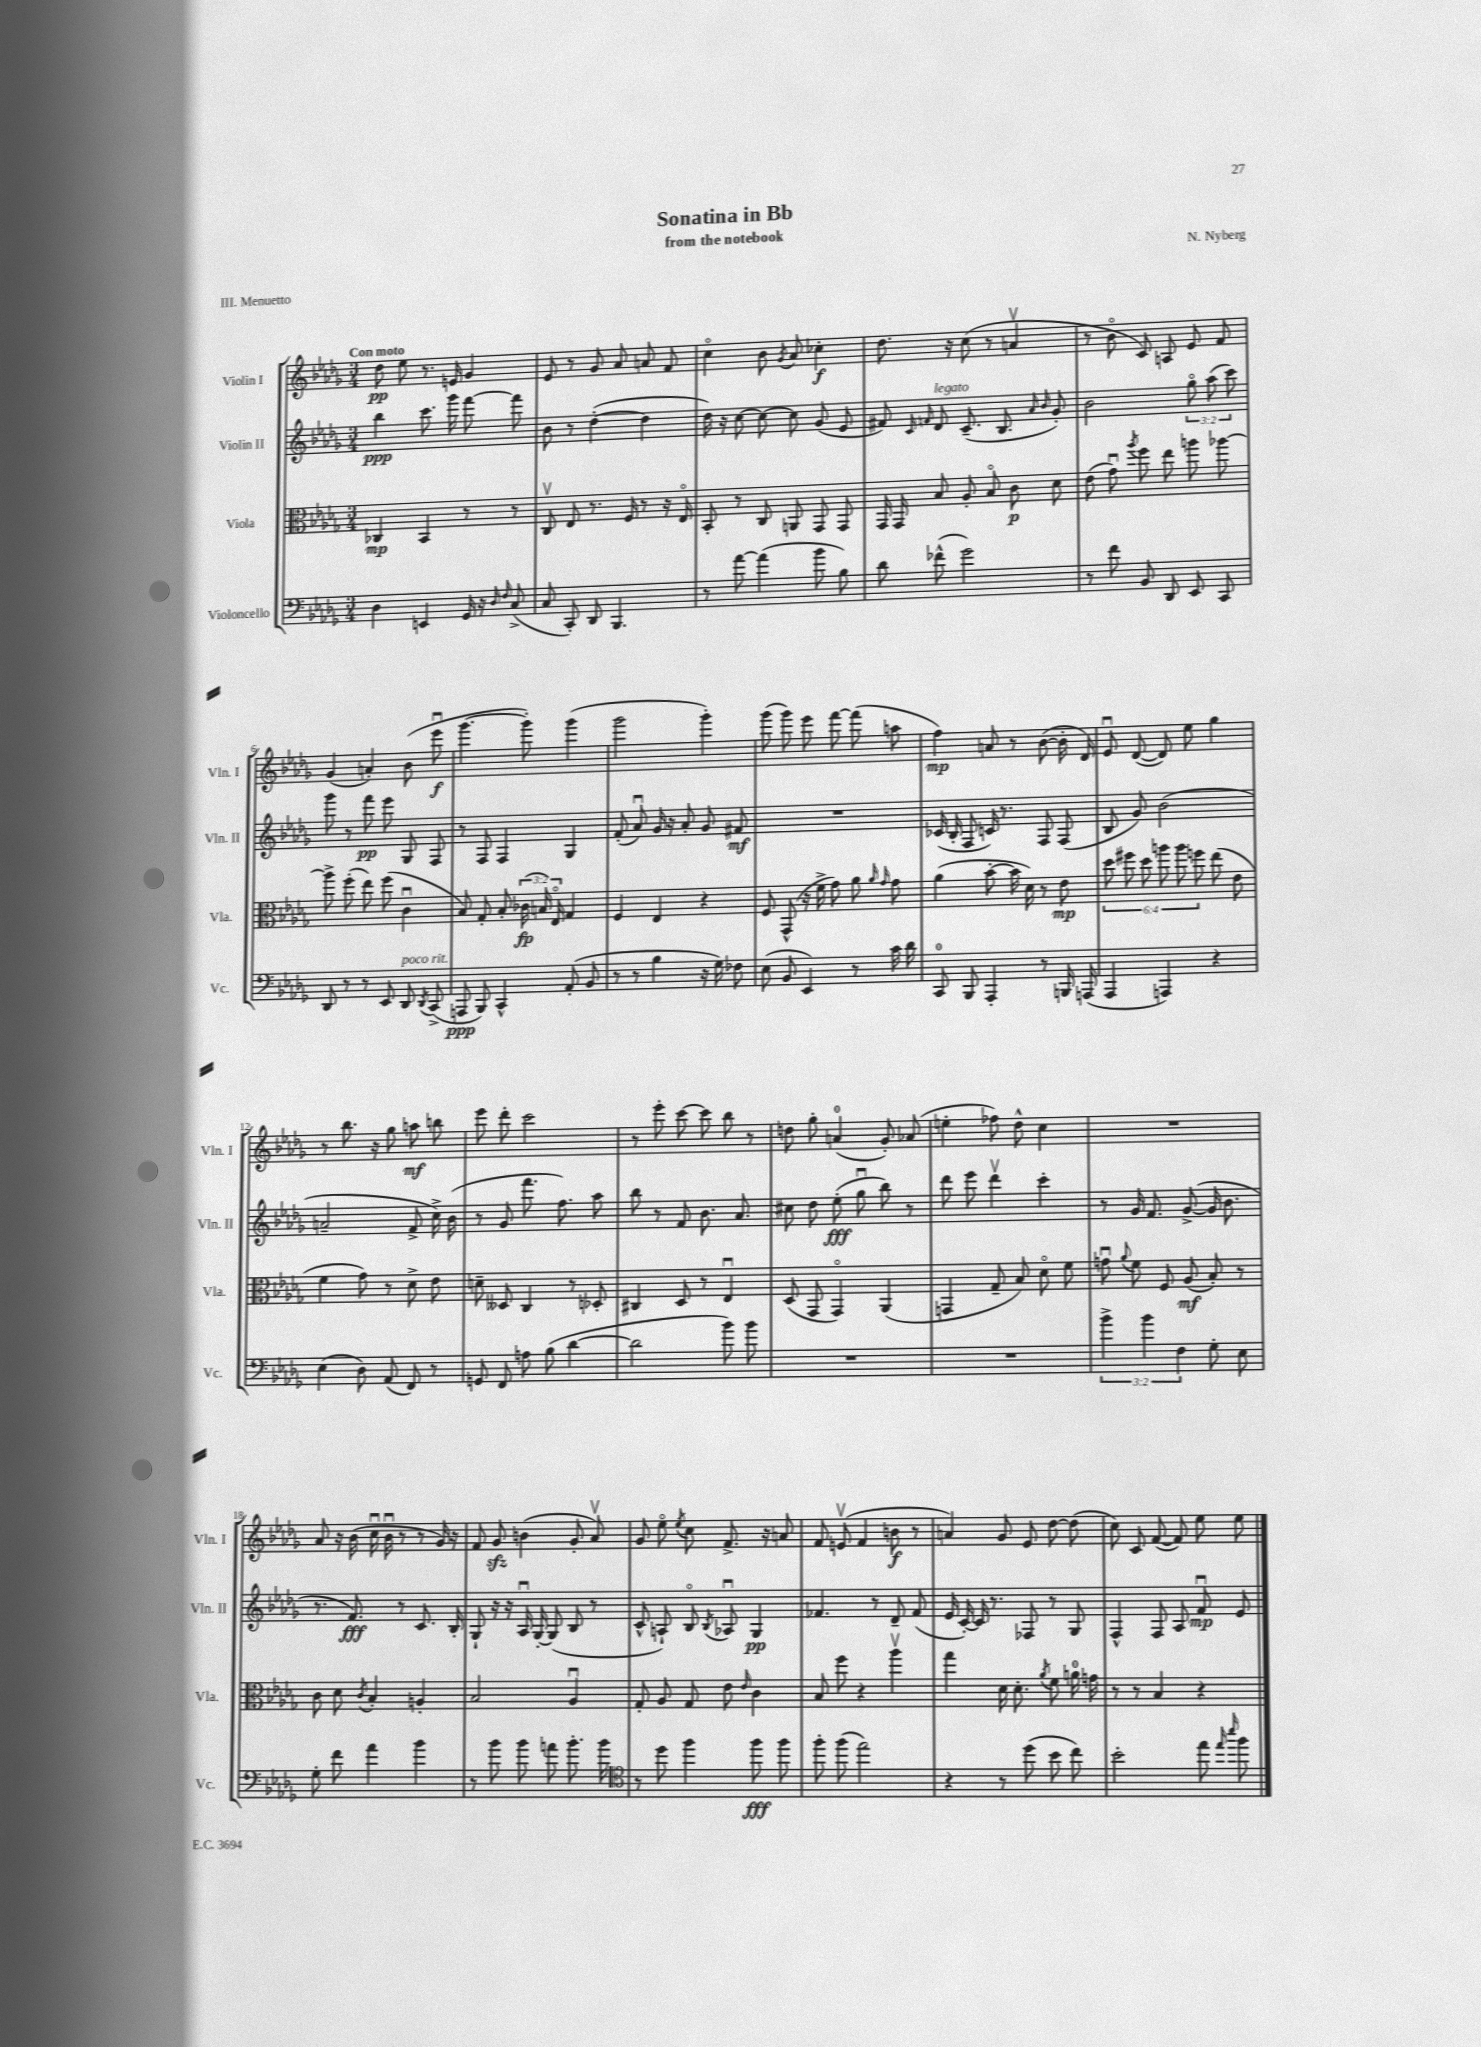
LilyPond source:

\header { title = "Sonatina in Bb" composer = "N. Nyberg" subtitle = "from the notebook" piece = "III. Menuetto" }
<<
\new StaffGroup <<
\new Staff = "s0" \with { instrumentName = "Violin I" shortInstrumentName = "Vln. I" } {
    \clef treble \key des \major \numericTimeSignature \time 3/4 \tempo "Con moto"
    \autoBeamOff des''8\pp ees''8 r8. e'16 ges'4 |
    ees'8 r8 ges'8 aes'8 a'8 f'8 |
    c''4\flageolet bes'8 \acciaccatura { ges'8 } aes'8 ces''4-.\f |
    des''8. r16 c''8( r8 a'4\upbow |
    r8 bes'8\flageolet c'8) a8 ees'8 f'8 |
    ges'4( a'4-.) bes'8( ees'''8\downbow\f |
    ges'''4.~ ges'''8-.) ges'''4( |
    ges'''2 ges'''4-.) |
    ges'''8( ges'''8) ees'''8 f'''8~ f'''8( a''8 |
    f''4\mp) a'8 r8 bes'8~( bes'16-. des'16) |
    ees'8\downbow des'8~( des'8) ees''8 ges''4 |
    r8 bes''8. r16 ges''8 a''8\mf b''8 |
    ees'''8 des'''8-. c'''2 |
    r8 ees'''8-. c'''8~ c'''8 bes''8 r8 |
    d''8 ges''8-. a'4-0( ges'8-.) aes'8( |
    e''4-. fes''8) des''8-^ c''4 |
    R2. |
    aes'8 r16 bes'16( c''16\downbow bes'16\downbow r8 r8 ges'16) r16 |
    f'8 ges'8\sfz b'4( ges'8-. aes'8\upbow) |
    ges'8 ees''8\flageolet \acciaccatura { ees''8 } c''8 f'8.-> r16 a'8 |
    f'8 e'8\upbow( f'4 b'8\f r8 |
    a'4) ges'8 ees'8 des''8~ des''8( |
    c''8) c'8 f'8~( f'8) ees''8 ees''8 \bar "|." |
}
\new Staff = "s1" \with { instrumentName = "Violin II" shortInstrumentName = "Vln. II" } {
    \clef treble \key des \major \numericTimeSignature \time 3/4 \override Staff.TupletNumber.text = #tuplet-number::calc-fraction-text
    \autoBeamOff bes''4\ppp c'''8. ges'''16 f'''8~ f'''8 |
    bes'8 r8 des''4~-.( des''4 |
    des''16) r16 c''8~ c''8~ c''8 ges'8( ees'8 |
    fis'8) \grace { c'16 f'16 } des'8^\markup { \italic "legato" } c'8.--( bes8. \grace { aes'16 bes'16 } ges'8-.) |
    bes'2 \tuplet 3/2 { ges''8\flageolet aes''8( c'''8) } |
    ges'''8 r8 f'''8\pp ees'''8 ges8 f8 |
    r8 f8 f4 ges4 |
    f'8-.( aes'8\downbow) ges'16 r16 aes'8-. ges'8 fis'8\mf |
    R2. |
    ces'16( bes16-. f8 c'16) r8. f8 f8( |
    bes8 ges'8) bes'2( |
    a'2-- f'8-> c''16->) bes'16( |
    r8 ges'8 f'''8. f''8.) aes''8 |
    bes''8 r8 f'8 bes'8. aes'8. |
    cis''8 des''8 ees''8-.\fff( ges''8\downbow bes''8) r8 |
    des'''8 ees'''8 des'''4\upbow c'''4-. |
    r8 ges'16 f'8. ges'8~->( ges'16 bes'8. |
    r8. f'8.\fff) r8 c'8. bes16-. |
    ges8-! r16 r16 aes16\downbow ges16~-. ges8( bes8 r8 |
    c'8-^ a8-!) bes8\flageolet \acciaccatura { bes8 } aes8\downbow ges4\pp |
    fes'4. r8 des'8-- fes'8( |
    ees'16 c'16~-.) c'16 r8. fes8 r8 ges8 |
    f4-^ f8 aes8 f'8\downbow\mp ees'8 \bar "|." |
}
\new Staff = "s2" \with { instrumentName = "Viola" shortInstrumentName = "Vla." } {
    \clef alto \key des \major \numericTimeSignature \time 3/4 \override Staff.TupletNumber.text = #tuplet-number::calc-fraction-text
    \autoBeamOff ces4\mp bes,4 r8 r8 |
    c8\upbow ees8 r8. f16 r8 r16 ees16\flageolet |
    bes,8-. r8 c8 a,8 ges,8 ges,8 |
    ges,16 ges,16 bes8 aes8-. bes8\flageolet c'8\p des'8 |
    ees'8( ges'8\downbow) \acciaccatura { aes''8 } f''8 ees''8 a''8 aes''8~ |
    aes''8-> f''8-.( ees''8) f''8( c'4\downbow |
    bes8) ges8-. bes8-. \tuplet 3/2 { ces'16\fp( b16) ees16\flageolet } ges4 |
    f4 ees4 r4 |
    f8 ges,8-^( r16 f'16-> ges'8) aes'8 \grace { aes'16 ges'16 } ges'8 |
    aes'4( bes'8~-. bes'16 des'16) r8 ees'8\mp |
    \tuplet 6/4 { des''8 fis''8 des''8 a''8 a''8 f''8 } ees''8( ees'8 |
    f'4 ges'8) r8 des'8-> ees'8 |
    d'8-- deses8 c4 r8 des8-. |
    cis4 des8 r8 ees4\downbow |
    des8( ges,8 ges,4\flageolet) aes,4( |
    g,4 ges8-- bes8) des'8\flageolet f'8 |
    g'8\downbow \appoggiatura { aes'8 } f'8 f8 aes8\mf( bes8-.) r8 |
    c'8 des'8 \acciaccatura { c'8 } bes4-. a4-. |
    bes2 aes4\downbow |
    ges8-. aes8 ges8 ees'8 \grace { ees'16 } c'4 |
    bes8 f''8 r4 aes''4\upbow |
    ges''4 des'16 des'8.-. \acciaccatura { aes'8 } f'8 a'16-0 g'16 |
    r8 r8 bes4 r4 \bar "|." |
}
\new Staff = "s3" \with { instrumentName = "Violoncello" shortInstrumentName = "Vc." } {
    \clef bass \key des \major \numericTimeSignature \time 3/4 \override Staff.TupletNumber.text = #tuplet-number::calc-fraction-text
    \autoBeamOff des4 e,4 ges,16 r16 \grace { des16 f16 } c8->( |
    c8 c,8-.) des,8 bes,,4. |
    r8 aes'8~ aes'4( bes'8 bes8) |
    des'8 fes'8-^( ges'2) |
    r8 f'8 bes,8 des,8 ees,8 c,8 |
    des,8 r8 r8 ees,8 des,8^\markup { \italic "poco rit." } \acciaccatura { des,8 } c,8->( |
    a,,8\ppp bes,,8) c,4-^ aes,8-.( bes,8 |
    r8 r8 bes4 r16 ges16) fes8 |
    ees8( bes,8 ees,4) r8 c'16 des'16 |
    c,8-0 bes,,8 aes,,4-. r8 b,,16 a,,16( |
    aes,,4 a,,4) r4 |
    ees4( des8) aes,8( f,8) r8 |
    g,8 f,8 a8 bes8( des'4~ |
    des'2 bes'8) bes'8 |
    R2. |
    R2. |
    \tuplet 3/2 { bes'4-> bes'4 f4 } ges8-. ees8 |
    ges8-. f'8 aes'4 bes'4 |
    r8 bes'8 bes'8 a'8 bes'8.-. bes'16 |
    \clef tenor r8 des''8 f''4 f''8\fff f''8 |
    f''8-. f''8( ees''2) |
    r4 r8 des''8( bes'8 c''8) |
    bes'2-. ees''8 \grace { ees''16 bes''16 } f''8 \bar "|." |
}
>>
>>
